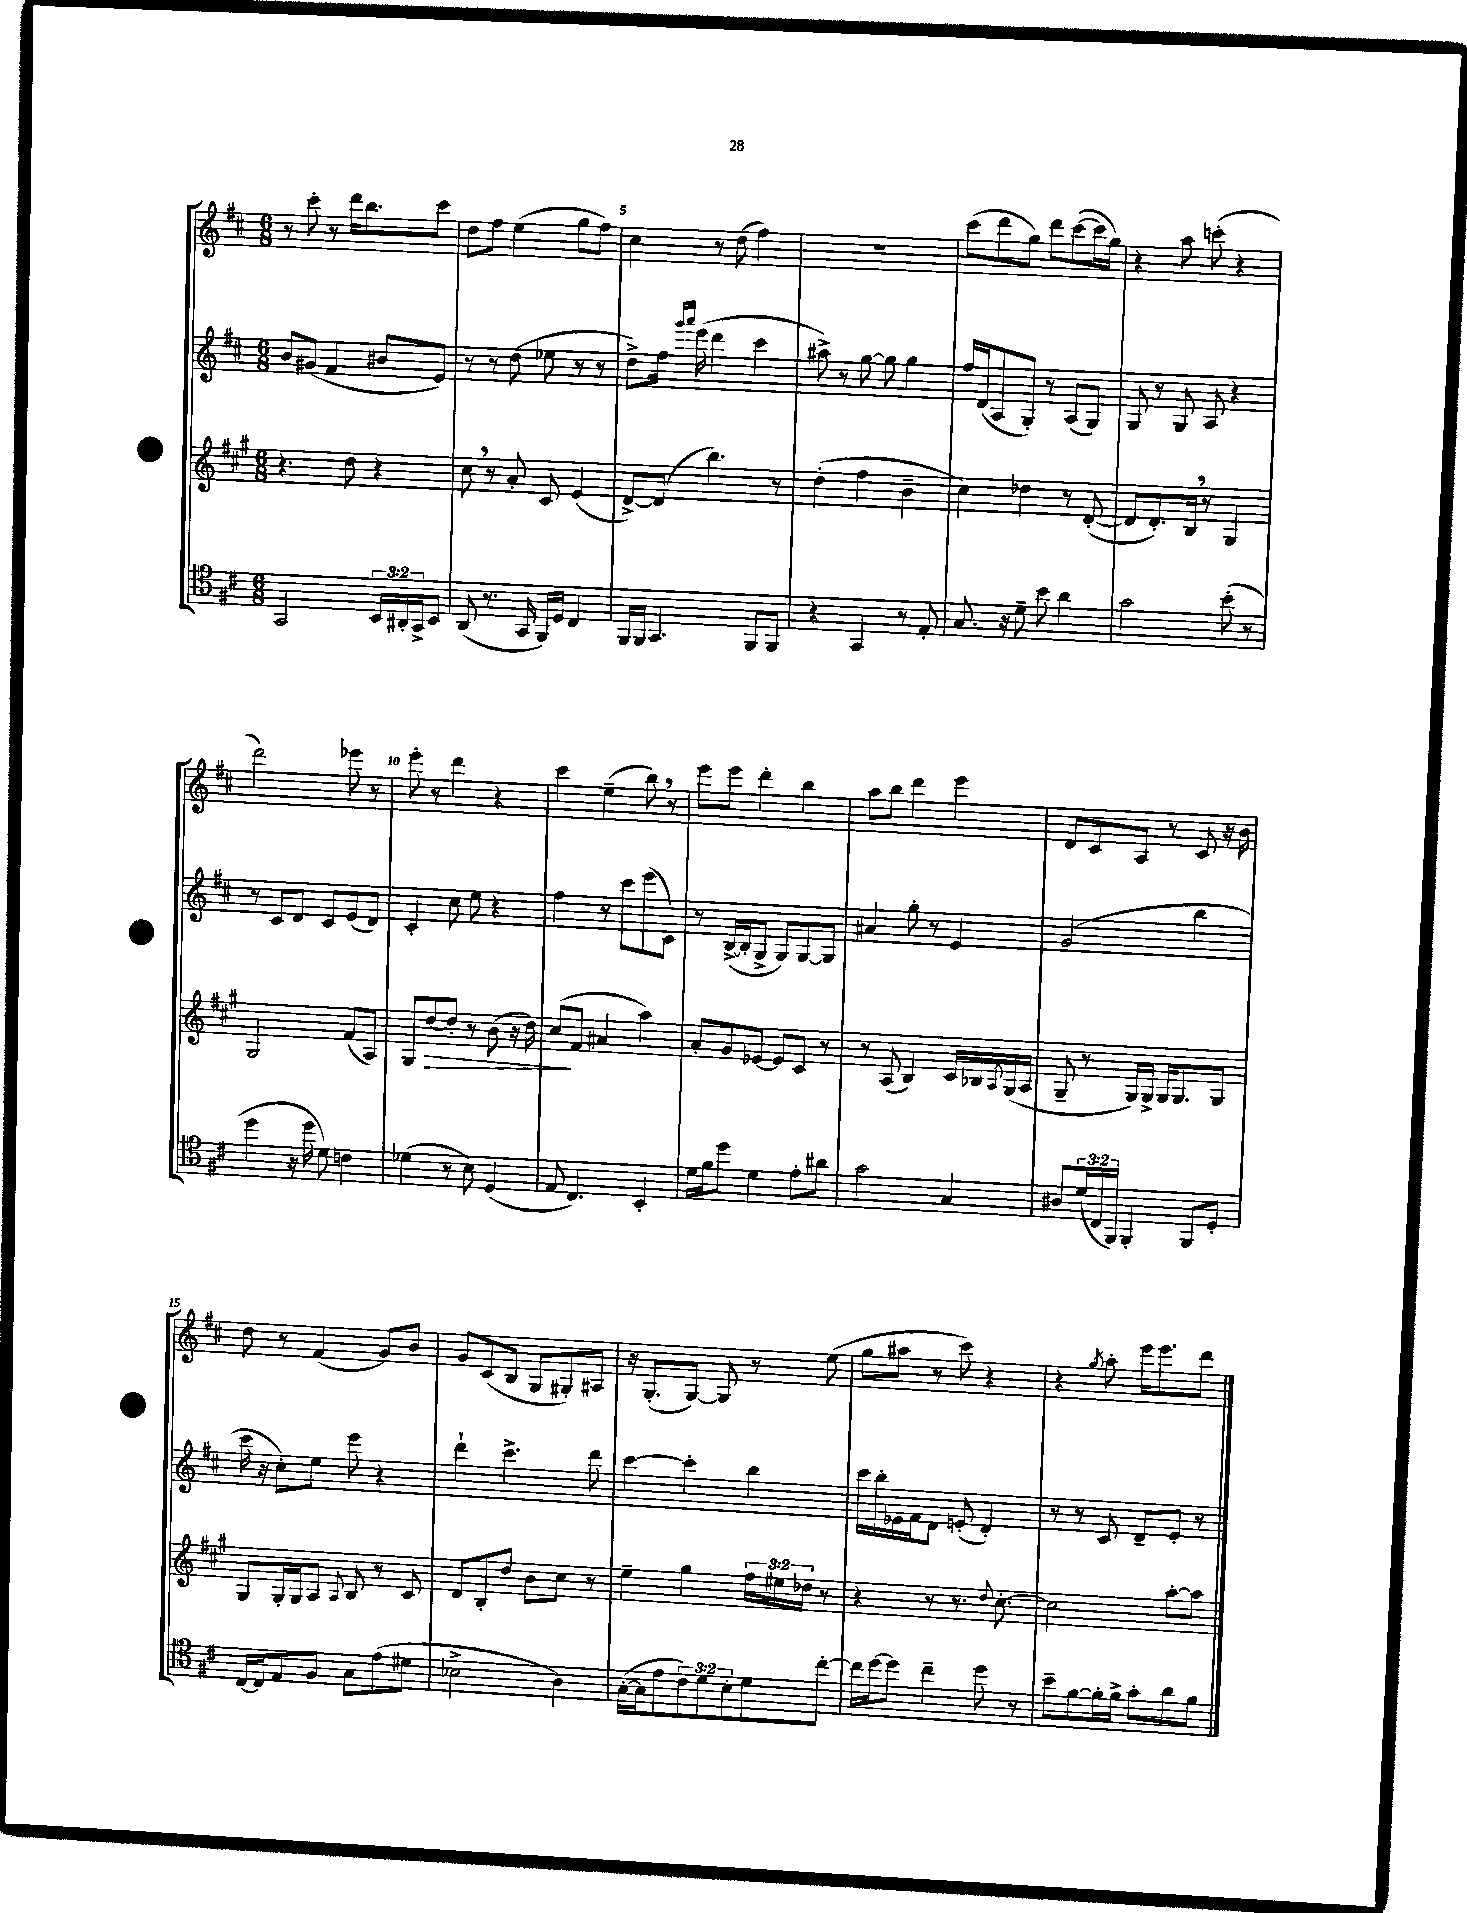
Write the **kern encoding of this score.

**kern	**kern	**kern	**kern
*staff4	*staff3	*staff2	*staff1
*clefC4	*clefG2	*clefG2	*clefG2
*k[f#c#]	*k[f#c#g#]	*k[f#c#]	*k[f#c#]
*M6/8	*M6/8	*M6/8	*M6/8
2GG	4.r	8b	8r
.	.	(8g#	8ccc#'
.	.	4f#	8r
.	8dd	.	16ddd
.	.	.	8.bb
24BB	4r	8b#	.
24AA#'	.	.	.
24GG^	.	.	.
8BB	.	8e)	8ccc#
=	=	=	=
(8AA	8cc#	8r	8dd
8.r	8r	8r	8ff#
.	8a'	(8dd	(4ee
16GG	.	.	.
16FF#)	8c#	8ee-	.
16D	.	.	.
4C#	(4e	8r	8gg
.	.	8r	8ff#)
=	=	=	=
16FF#	[8d^)	8dd^)	4cc#
16FF#	.	.	.
4.GG	(8d]	16ff#	.
.	.	16qqggg	.
.	.	16qqaaa	.
.	.	(16eee	.
.	4.bb)	4ddd	8r
.	.	.	(8dd
8FF#	.	4ccc#	4ff#)
8FF#	8r	.	.
=	=	=	=
4r	(4dd'	8aa#^)	2.r
.	.	8r	.
4GG	4ff#	[8gg	.
.	.	8gg]	.
8r	4b~	4gg	.
8E'	.	.	.
=	=	=	=
8.G	4cc#)	16ff#	(8ccc#
.	.	(16d	.
.	.	8A	8ddd
16r	.	.	.
8d~	4dd-	8G')	8gg)
8b	.	8r	8ddd
4a	8r	(8A	([8ccc#
.	([8d'	8G)	16ccc#]
.	.	.	16gg)
=	=	=	=
2g	8d]	8G	4r
.	8.d')	8r	.
.	.	8G	8aa
.	16B	.	.
.	8r	8A	(8ccc'
(8b'	4G#	4r	4r
8r	.	.	.
=	=	=	=
4dd	2G#	8r	2ddd)
.	.	8c#	.
16r	.	8d	.
16dd	.	.	.
8d)	.	8c#	.
4c	(8f#	(8e	8eee-
.	8A)	8d)	8r
=	=	=	=
(4d-	8G#	4c#'	8eee'
.	[8dd	.	8r
8r	8dd']	8cc#	4ddd
8B)	8r	8ee	.
(4D	(8b	4r	4r
.	16r	.	.
.	16dd)	.	.
=	=	=	=
8E	(8cc#	4ff#	4ccc#
4.C#)	8f#	.	.
.	4a#	8r	(4ee~
.	.	8ccc#	.
4BB'	4aa)	(8eee	8bb)
.	.	8c#)	8r
=	=	=	=
16d	8a'	8r	8eee
16f#	.	.	.
8dd	8g#	([16B^	8eee
.	.	16B']	.
4d	[8e-	8G^	4ddd'
.	8e-]	8G)	.
8e'	8c#	[8G	4bb
8a#	8r	8G]	.
=	=	=	=
2g	8r	4a#	8aa
.	(8A	.	8bb
.	4B)	8gg'	4ddd
.	.	8r	.
4G	16c#	4e	4eee
.	16B-	.	.
.	8qA	.	.
.	(16G#	.	.
.	16A	.	.
=	=	=	=
8A#	8G#~	(2g	8d
(24d	8r	.	8c#
24C#	.	.	.
24FF#)	.	.	.
4FF#'	16G#)	.	8A
.	16G#^	.	.
.	16G#	.	8r
.	8.G#	.	.
8FF#	.	4bb	8c#
8D'	8G#	.	16r
.	.	.	16b
=	=	=	=
[16C#	8G#	16ccc#	8dd
16C#]	.	16r	.
8E	16G#'	8cc#')	8r
.	16G#	.	.
8F#	8A	8ee	(4f#
.	8qqA	.	.
8G	8B	8eee	.
(8e	8r	4r	8g)
8d#	8c#	.	8b
=	=	=	=
2B-^	8d	4ddd`	8g
.	8B'	.	(8c#
.	8dd	4.ccc#^	8B
.	8b	.	8G
4A)	8cc#	.	8G#')
.	8r	8ddd	8A#
=	=	=	=
([16G'	4ee~	[4ccc#	16r
16G]	.	.	(8.G'
8e	.	.	.
12c#)	4gg#	4ccc#']	[8G)
12d	.	.	.
.	.	.	8G]
12B'	.	.	.
8d	24ff#	4bb	8r
.	24ee#	.	.
.	24dd-	.	.
[8cc#'	8r	.	(8ee
=	=	=	=
16cc#]	4r	16ccc#	8gg
[16dd	.	16bb'	.
8dd]	.	16e-	8aa#
.	.	16f#	.
4cc#~	8r	8d	8r
.	8.r	(8e'	8ccc#)
8dd	.	4d')	4r
.	8qqdd	.	.
.	[8.cc#'	.	.
8r	.	.	.
=	=	=	=
8b~	2cc#]	8r	4r
[8f#	.	8r	.
.	.	.	8qgg
16f#']	.	8c#	8aa'
16f#^	.	.	.
8g'	.	8d~	16eee
.	.	.	8.eee
8a	[8aa'	8e'	.
8f#	8aa]	8r	8ddd
==	==	==	==
*-	*-	*-	*-
